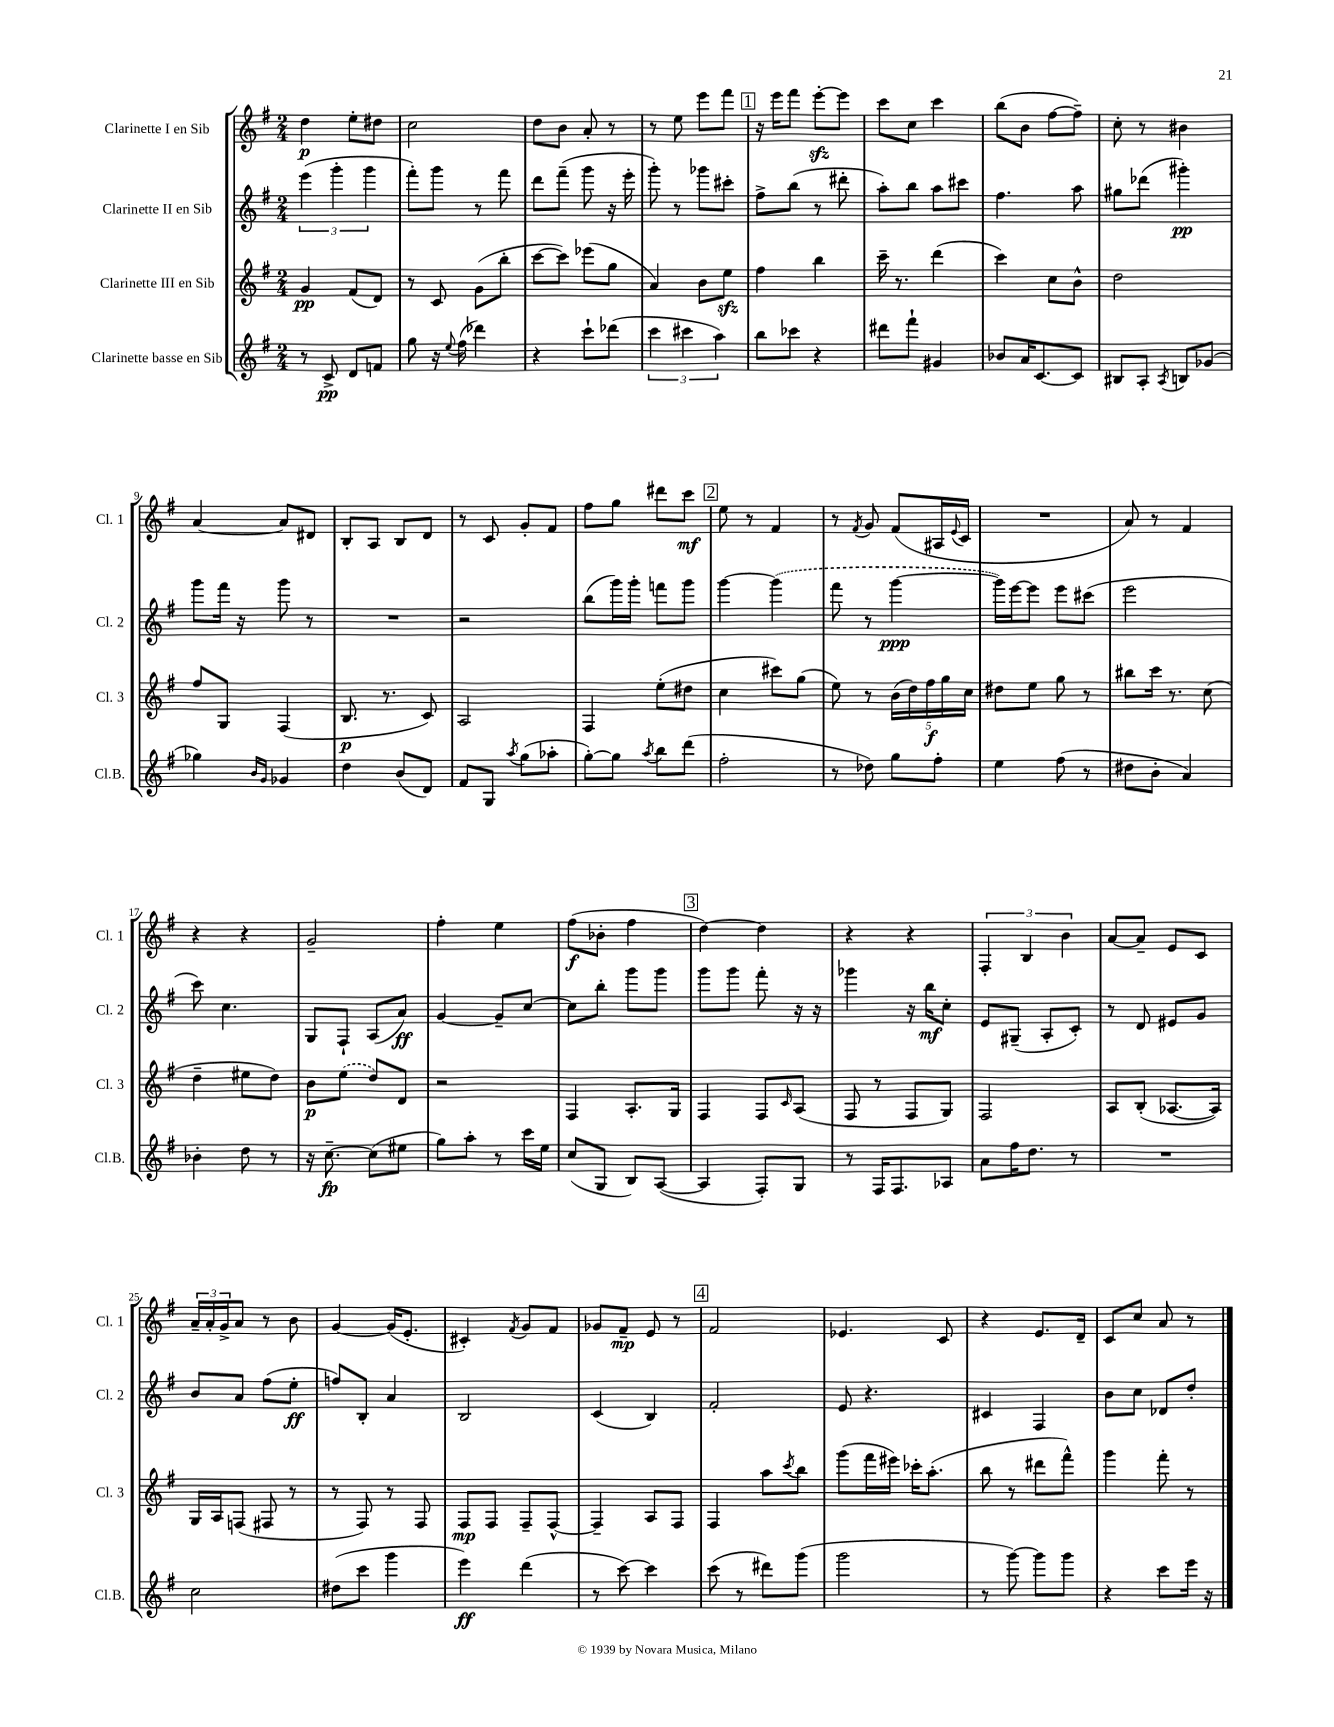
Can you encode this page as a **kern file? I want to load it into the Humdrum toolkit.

**kern	**dynam	**kern	**dynam	**kern	**dynam	**kern	**dynam
*part4	*part4	*part3	*part3	*part2	*part2	*part1	*part1
*staff4	*staff4	*staff3	*staff3	*staff2	*staff2	*staff1	*staff1
*I"Clarinette basse en Sib	*	*I"Clarinette III en Sib	*	*I"Clarinette II en Sib	*	*I"Clarinette I en Sib	*
*I'Cl.B.	*	*I'Cl. 3	*	*I'Cl. 2	*	*I'Cl. 1	*
*clefG2	*	*clefG2	*	*clefG2	*	*clefG2	*
*k[f#]	*	*k[f#]	*	*k[f#]	*	*k[f#]	*
*M2/4	*	*M2/4	*	*M2/4	*	*M2/4	*
=1	=1	=1	=1	=1	=1	=1	=1
8r	.	4g/	pp	(6eee\	.	4dd\	p
8c^/	pp	.	.	.	.	.	.
.	.	.	.	6ggg'\	.	.	.
8d/L	.	(8f#/L	.	.	.	8ee'\L	.
.	.	.	.	6ggg\	.	.	.
8fn/J	.	8d/J)	.	.	.	8dd#X\J	.
=2	=2	=2	=2	=2	=2	=2	=2
8gg\	.	8r	.	8fff#'\L)	.	2cc\	.
16r	.	8c/	.	8ggg\J	.	.	.
8qqee/	.	.	.	.	.	.	.
(16ff#\	.	.	.	.	.	.	.
4ddd-X\)	.	(8g\L	.	8r	.	.	.
.	.	8bb'\J	.	8fff#\	.	.	.
=3	=3	=3	=3	=3	=3	=3	=3
4r	.	[8ccc\L	.	8ddd\L	.	8dd\L	.
.	.	8ccc\J])	.	(8fff#~\J	.	8b\J	.
8ccc`\L	.	(8eee-X\L	.	8ggg\	.	8a'/	.
(8ddd-X\J	.	8gg\J	.	16r	.	8r	.
.	.	.	.	16eee'\	.	.	.
=4	=4	=4	=4	=4	=4	=4	=4
6ccc\	.	4a/)	.	8ggg'\)	.	8r	.
.	.	.	.	8r	.	8ee\	.
6ccc#X\	.	.	.	.	.	.	.
.	.	8b\L	.	8ggg-X\L	.	8eee\L	.
6aa\)	.	.	.	.	.	.	.
.	.	8eezz\J	.	8ccc#X'\J	.	8fff#\J	.
!!LO:REH:place=s1:t=1
=5	=5	=5	=5	=5	=5	=5	=5
8bb\L	.	4ff#\	.	8ff#^\L	.	16r	.
.	.	.	.	.	.	16eee\KL	.
8ccc-X\J	.	.	.	(8bb\J	.	8fff#\J	.
4r	.	4bb\	.	8r	.	[8eeezz'\L	.
.	.	.	.	8ddd#X'\	.	8eee\J]	.
=6	=6	=6	=6	=6	=6	=6	=6
8ddd#X\L	.	16ccc~\	.	8aa'\L)	.	8ccc\L	.
.	.	8.r	.	.	.	.	.
8fff#`\J	.	.	.	8bb\J	.	8cc\J	.
4g#X/	.	(4ddd\	.	8aa\L	.	4ccc\	.
.	.	.	.	8ccc#X\J	.	.	.
=7	=7	=7	=7	=7	=7	=7	=7
8b-X/L	.	4ccc\)	.	4.ff#\	.	(8bb\L	.
16a/K	.	.	.	.	.	8b\J	.
[8.c/	.	.	.	.	.	.	.
.	.	8cc\L	.	.	.	[8ff#\L	.
8c/J]	.	8b^^\J	.	8aa\	.	8ff#~\J])	.
=8	=8	=8	=8	=8	=8	=8	=8
8B#X/L	.	2dd\	.	8gg#X\L	.	8cc'\	.
8A'/J	.	.	.	(8ddd-X\J	.	8r	.
8qA/	.	.	.	.	.	.	.
8Bn/L	.	.	.	4ggg#X'\)	pp	4b#X\	.
(8g-X/J	.	.	.	.	.	.	.
!!LO:LB:g=z
=9	=9	=9	=9	=9	=9	=9	=9
4gg-X\)	.	8ff#/L	.	8ggg\L	.	[4a/	.
.	.	8G/J	.	16fff#\Jk	.	.	.
.	.	.	.	16r	.	.	.
16qqb/LL	.	.	.	.	.	.	.
16qqg/JJ	.	.	.	.	.	.	.
4g-X/	.	(4F#/	.	8ggg\	.	8a/L]	.
.	.	.	.	8r	.	8d#X/J	.
=10	=10	=10	=10	=10	=10	=10	=10
4dd\	.	8.B/	p	2r	.	8B'/L	.
.	.	.	.	.	.	8A/J	.
.	.	8.r	.	.	.	.	.
(8b/L	.	.	.	.	.	8B/L	.
8d/J)	.	8c/)	.	.	.	8d/J	.
=11	=11	=11	=11	=11	=11	=11	=11
8f#/L	.	2A/	.	2r	.	8r	.
8G/J	.	.	.	.	.	8c/	.
8qaa/	.	.	.	.	.	.	.
(8gg\L	.	.	.	.	.	8g'/L	.
8aa-X'\J	.	.	.	.	.	8f#/J	.
=12	=12	=12	=12	=12	=12	=12	=12
[8gg'\L)	.	4F#/	.	(8bb\L	.	8ff#\L	.
8gg\J]	.	.	.	16ggg\L)	.	8gg\J	.
.	.	.	.	16ggg'\JJ	.	.	.
8qaa/	.	.	.	.	.	.	.
8bb\L	.	(8ee'\L	.	8fffn\L	.	8ddd#X\L	.
(8ddd\J	.	8dd#X\J	.	8ggg\J	.	8ccc\J	mf
!!LO:REH:place=s1:t=2
=13	=13	=13	=13	=13	=13	=13	=13
2ff#'\	.	4cc\	.	[4ggg\	.	8ee\	.
.	.	.	.	.	.	8r	.
.	.	8ccc#X\L)	.	(4ggg\]	.	4f#/	.
.	.	(8gg\J	.	.	.	.	.
=14	=14	=14	=14	=14	=14	=14	=14
8r	.	8ee\)	.	8fff#\	.	8r	.
.	.	.	.	.	.	8qf#/	.
8dd-X\)	.	8r	.	8r	.	8g/	.
8gg\L	.	(20b\LL	.	[4ggg\	ppp	(8f#/L	.
.	.	20dd\)	.	.	.	.	.
.	.	20ff#\	f	.	.	.	.
8ff#'\J	.	.	.	.	.	16A#X/L	.
.	.	20gg\	.	.	.	.	.
.	.	.	.	.	.	8qqe/	.
.	.	.	.	.	.	16c/JJ	.
.	.	20cc\JJ	.	.	.	.	.
=15	=15	=15	=15	=15	=15	=15	=15
4ee\	.	8dd#X\L	.	16ggg\LL])	.	2r	.
.	.	.	.	[16eee\J	.	.	.
.	.	8ee\J	.	8eee\J]	.	.	.
(8ff#\	.	8gg\	.	8eee\L	.	.	.
8r	.	8r	.	(8ccc#X\J	.	.	.
=16	=16	=16	=16	=16	=16	=16	=16
8dd#X\L	.	8bb#X\L	.	2eee\	.	8a/)	.
8b'\J	.	16ccc\Jk	.	.	.	8r	.
.	.	8.r	.	.	.	.	.
4a/)	.	.	.	.	.	4f#/	.
.	.	(8cc\	.	.	.	.	.
!!LO:LB:g=z
=17	=17	=17	=17	=17	=17	=17	=17
4b-X'\	.	4dd~\	.	8ccc\)	.	4r	.
.	.	.	.	4.cc\	.	.	.
8dd\	.	8ee#X\L	.	.	.	4r	.
8r	.	8dd\J)	.	.	.	.	.
=18	=18	=18	=18	=18	=18	=18	=18
16r	.	8b\L	p	8G/L	.	2g~/	.
[8.cc~\	fp	.	.	.	.	.	.
.	.	(8ee\J	.	8F#`/J	.	.	.
(8cc\L]	.	8dd/L)	.	(8A/L	.	.	.
8ee#X\J	.	8d/J	.	8a/J)	ff	.	.
=19	=19	=19	=19	=19	=19	=19	=19
8gg\L)	.	2r	.	[4g/	.	4ff#'\	.
8aa'\J	.	.	.	.	.	.	.
8r	.	.	.	8g~/L]	.	4ee\	.
16ccc\LL	.	.	.	[8cc/J	.	.	.
16ee\JJ	.	.	.	.	.	.	.
=20	=20	=20	=20	=20	=20	=20	=20
(8cc/L	.	4F#/	.	8cc\L]	.	(8ff#\L	f
8G/J	.	.	.	8bb'\J	.	8b-X'\J	.
8B/L)	.	8.A'/L	.	8ggg\L	.	4ff#\	.
([8A/J	.	.	.	8ggg\J	.	.	.
.	.	16G/Jk	.	.	.	.	.
!!LO:REH:place=s1:t=3
=21	=21	=21	=21	=21	=21	=21	=21
4A/]	.	4F#/	.	8ggg\L	.	[4dd\)	.
.	.	.	.	8ggg\J	.	.	.
8F#'/L)	.	8F#/L	.	8fff#'\	.	4dd\]	.
.	.	16qqc/	.	.	.	.	.
8G/J	.	(8A/J	.	16r	.	.	.
.	.	.	.	16r	.	.	.
=22	=22	=22	=22	=22	=22	=22	=22
8r	.	8F#/	.	4ggg-X\	.	4r	.
16F#/KL	.	8r	.	.	.	.	.
8.F#/	.	.	.	.	.	.	.
.	.	8F#/L	.	16r	.	4r	.
.	.	.	.	16bb\KL	mf	.	.
8A-X/J	.	8G/J)	.	8cc'\J	.	.	.
=23	=23	=23	=23	=23	=23	=23	=23
8a\L	.	2F#/	.	8e/L	.	6F#'/	.
16ff#\K	.	.	.	(8G#X~/J	.	.	.
.	.	.	.	.	.	6B/	.
8.dd\J	.	.	.	.	.	.	.
.	.	.	.	8A'/L	.	.	.
.	.	.	.	.	.	6b\	.
8r	.	.	.	8c'/J)	.	.	.
=24	=24	=24	=24	=24	=24	=24	=24
2r	.	8A/L	.	8r	.	[8a/L	.
.	.	(8B'/J	.	8d/	.	8a~/J]	.
.	.	[8.A-X/L	.	8e#X/L	.	8e/L	.
.	.	.	.	8g/J	.	8c/J	.
.	.	16A-/Jk])	.	.	.	.	.
!!LO:LB:g=z
=25	=25	=25	=25	=25	=25	=25	=25
2cc\	.	16G/LL	.	8b/L	.	24a~/LL	.
.	.	.	.	.	.	24a'/	.
.	.	16A/J	.	.	.	.	.
.	.	.	.	.	.	24g^/J	.
.	.	(8Fn/J	.	8a/J	.	8a/J	.
.	.	8F#X/	.	(8ff#\L	.	8r	.
.	.	8r	.	8ee'\J	ff	8b\	.
=26	=26	=26	=26	=26	=26	=26	=26
(8dd#X\L	.	8r	.	8ffn/L)	.	[4g/	.
8ccc\J	.	8F#/)	.	8B'/J	.	.	.
4ggg\	.	8r	.	4a/	.	(16g/KL]	.
.	.	.	.	.	.	8.e'/J	.
.	.	8F#/	.	.	.	.	.
=27	=27	=27	=27	=27	=27	=27	=27
4eee\)	ff	8F#/L	mp	2B/	.	4c#X'/)	.
.	.	8F#/J	.	.	.	.	.
.	.	.	.	.	.	8qf#/	.
(4ddd\	.	8F#~/L	.	.	.	8g/L	.
.	.	[8F#^^/J	.	.	.	8f#/J	.
=28	=28	=28	=28	=28	=28	=28	=28
8r	.	4F#~/]	.	(4c/	.	8g-X/L	.
[8ccc\)	.	.	.	.	.	8f#~/J	mp
4ccc\]	.	8A/L	.	4B/)	.	8e/	.
.	.	8F#/J	.	.	.	8r	.
!!LO:REH:place=s1:t=4
=29	=29	=29	=29	=29	=29	=29	=29
(8ccc\	.	4F#/	.	2f#'/	.	2f#/	.
8r	.	.	.	.	.	.	.
8ddd#X\L)	.	8aa\L	.	.	.	.	.
.	.	8qccc/	.	.	.	.	.
(8ggg\J	.	8bb\J	.	.	.	.	.
=30	=30	=30	=30	=30	=30	=30	=30
2ggg\	.	(8ggg\L	.	8e/	.	4.e-X/	.
.	.	16fff#\L	.	4.r	.	.	.
.	.	16eee#X\JJ)	.	.	.	.	.
.	.	16ccc-X'\KL	.	.	.	.	.
.	.	(8.aa'\J	.	.	.	.	.
.	.	.	.	.	.	8c/	.
=31	=31	=31	=31	=31	=31	=31	=31
8r	.	8bb\	.	4c#X/	.	4r	.
[8ggg\)	.	8r	.	.	.	.	.
8ggg\L]	.	8ddd#X\L	.	4F#/	.	8.e/L	.
8ggg\J	.	8fff#^^\J)	.	.	.	.	.
.	.	.	.	.	.	16d~/Jk	.
=32	=32	=32	=32	=32	=32	=32	=32
4r	.	4ggg\	.	8b\L	.	8c/L	.
.	.	.	.	8cc\J	.	8cc/J	.
8ccc\L	.	8fff#'\	.	8d-X/L	.	8a/	.
16eee\Jk	.	8r	.	8dd'/J	.	8r	.
16r	.	.	.	.	.	.	.
==	==	==	==	==	==	==	==
*-	*-	*-	*-	*-	*-	*-	*-
